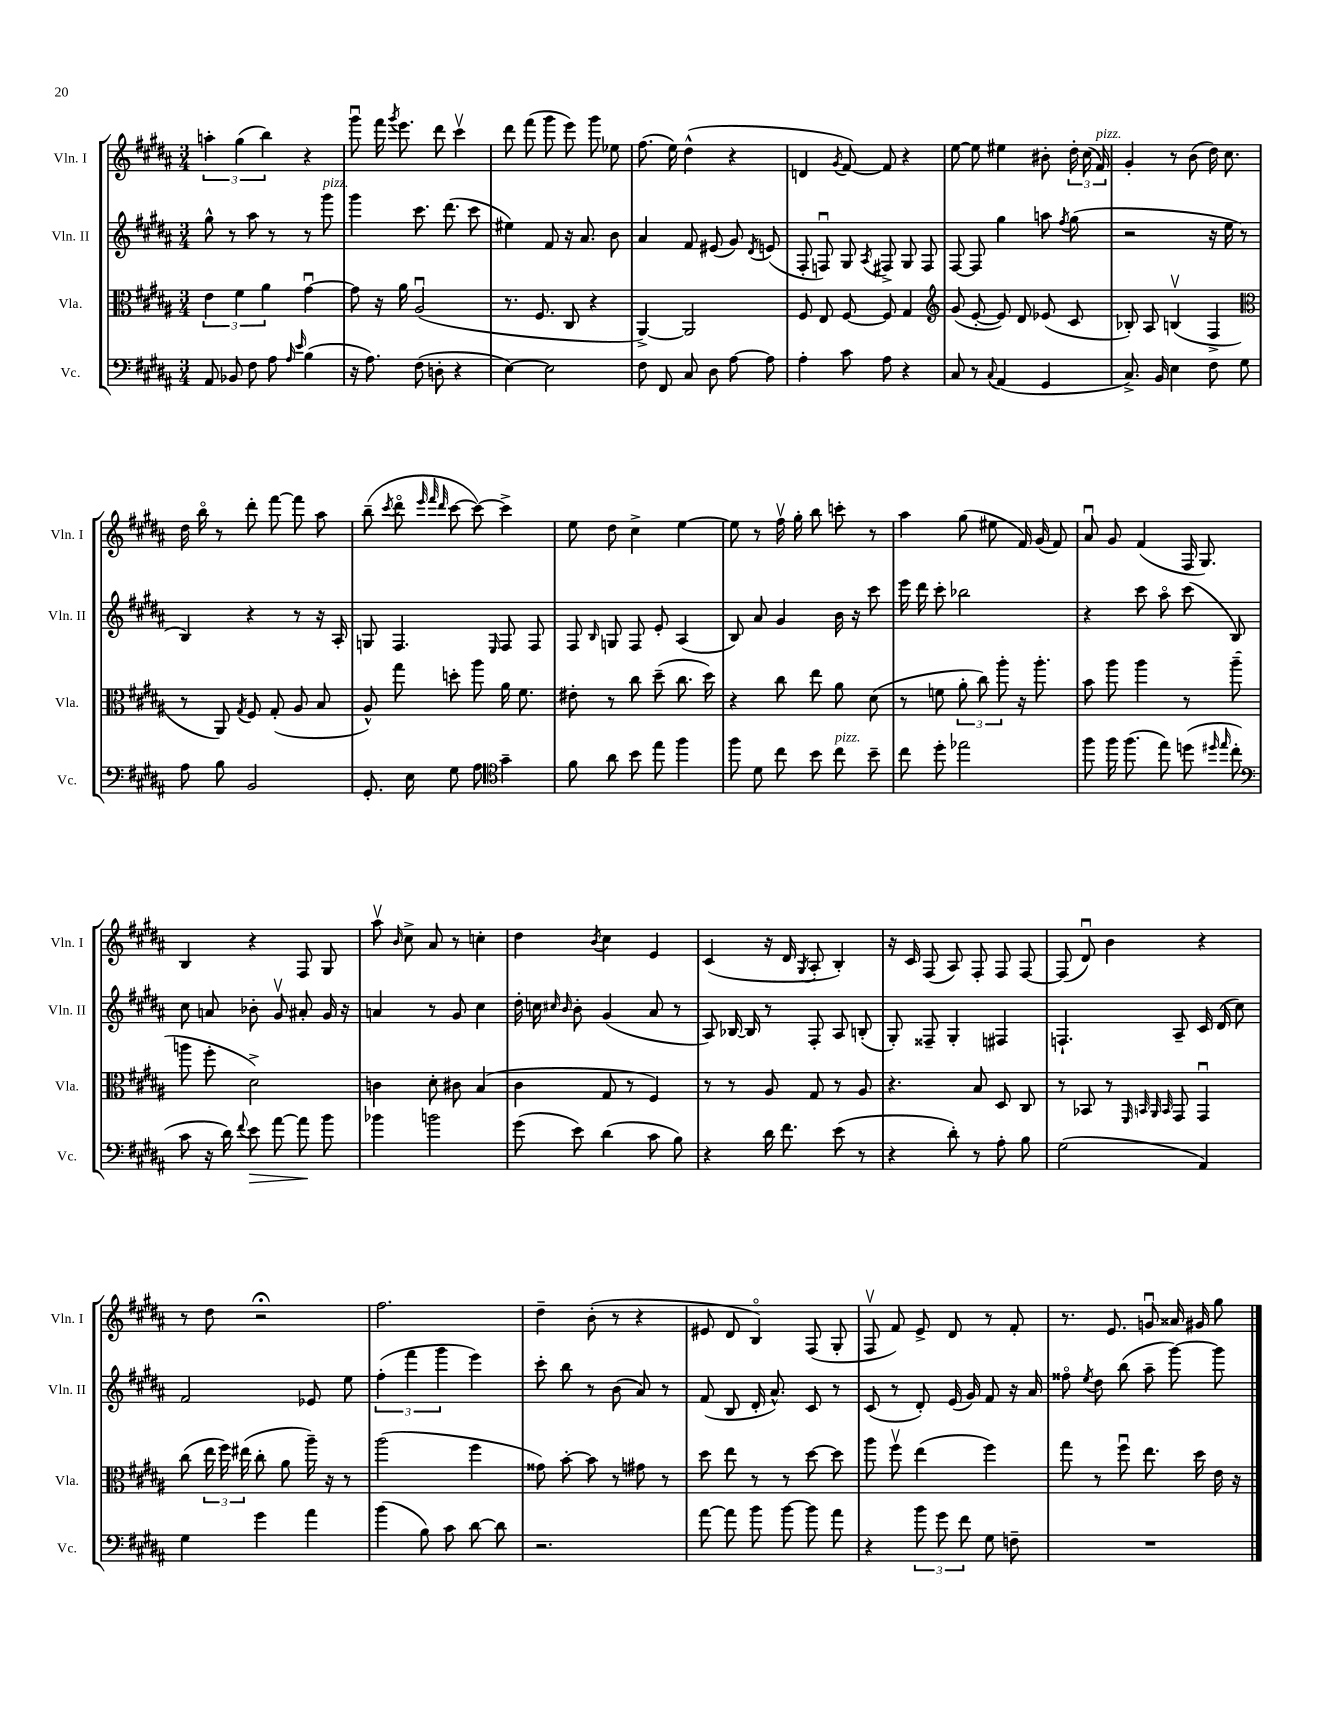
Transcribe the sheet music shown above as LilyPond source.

<<
\new StaffGroup <<
\new Staff = "s0" \with { instrumentName = "Vln. I" shortInstrumentName = "Vln. I" } {
    \clef treble \key b \major \numericTimeSignature \time 3/4
    \autoBeamOff \tuplet 3/2 { a''4-. gis''4( b''4) } r4 |
    gis'''8\downbow fis'''16 \acciaccatura { gis'''8 } e'''8. dis'''8 cis'''4\upbow |
    dis'''8 fis'''8( gis'''8 e'''8) gis'''8 ees''8 |
    fis''8.( e''16) dis''4-^( r4 |
    d'4 \acciaccatura { gis'8 } fis'8~) fis'8 r4 |
    e''8~ e''8 eis''4 bis'8-. \tuplet 3/2 { dis''16-. cis''16( fis'16^\markup { \italic "pizz." }) } |
    gis'4-. r8 b'8( dis''16) cis''8. |
    dis''16 b''16\flageolet r8 dis'''8-. fis'''8~ fis'''8 ais''8 |
    b''8--( \acciaccatura { cis'''8 } dis'''8\flageolet \grace { e'''32 fis'''32 dis'''32 } cis'''8~ cis'''8~) cis'''4-> |
    e''8 dis''8 cis''4-> e''4~ |
    e''8 r8 fis''16\upbow gis''16-. b''8 c'''8-. r8 |
    ais''4 gis''8( eis''8 fis'16) gis'16( fis'8) |
    ais'8\downbow gis'8 fis'4( fis16 gis8.) |
    b4 r4 fis8 gis8 |
    ais''8\upbow \grace { b'16 } cis''8-> ais'8 r8 c''4-. |
    dis''4 \acciaccatura { b'8 } cis''4 e'4 |
    cis'4( r16 dis'16 \acciaccatura { gis8 } ais8-. b4-.) |
    r16 cis'16 fis8( ais8) fis8-. fis8 fis8~ |
    fis8( dis'8\downbow) b'4 r4 |
    r8 dis''8 r2\fermata |
    fis''2. |
    dis''4-- b'8-.( r8 r4 |
    eis'8 dis'8 b4\flageolet) fis8( gis8-. |
    fis8\upbow fis'8) e'8-> dis'8 r8 fis'8-. |
    r8. e'8. g'8\downbow aisis'16 gis'16 gis''8 \bar "|." |
}
\new Staff = "s1" \with { instrumentName = "Vln. II" shortInstrumentName = "Vln. II" } {
    \clef treble \key b \major \numericTimeSignature \time 3/4
    \autoBeamOff gis''8-^ r8 ais''8 r8 r8 gis'''8^\markup { \italic "pizz." } |
    gis'''4 cis'''8. dis'''8.( cis'''8 |
    eis''4) fis'8 r16 ais'8. b'8 |
    ais'4 fis'8 eis'8( gis'8) \acciaccatura { dis'8 } e'8( |
    fis8-. f8\downbow) gis8 \acciaccatura { ais8 } fis8-> gis8 fis8 |
    fis8~ fis8 gis''4 a''8 \acciaccatura { fis''8 } gis''8( |
    r2 r16 e''16 r8 |
    b4) r4 r8 r16 ais16-. |
    g8 fis4. \grace { e16 } fis8 fis8 |
    fis8 \grace { b16 } g8 fis8 e'8-. ais4( |
    b8) ais'8 gis'4 b'16 r16 cis'''8 |
    e'''16 dis'''16 cis'''8-. bes''2 |
    r4 cis'''8 ais''8\flageolet cis'''8( b8) |
    cis''8 a'8 bes'8-. gis'8\upbow ais'8-. gis'16 r16 |
    a'4 r8 gis'8 cis''4 |
    dis''16-. c''16 \grace { cis''16 b'16 } b'8-. gis'4( ais'8 r8 |
    ais8) bes16~ bes16 r8 fis8-. ais8 b8-.( |
    gis8-.) fisis8-- gis4-. fis4 |
    f4.-! ais8-- cis'16 dis'16( cis''8) |
    fis'2 ees'8 e''8 |
    \tuplet 3/2 { fis''4-.( fis'''4 gis'''4 } e'''4) |
    cis'''8-. b''8 r8 b'8( ais'8) r8 |
    fis'8( b8 dis'16-. ais'8.-^) cis'8 r8 |
    cis'8( r8 dis'8-.) e'16( gis'16) fis'8 r16 ais'16 |
    fisis''8\flageolet \acciaccatura { e''8 } dis''8 b''8( ais''8-- gis'''8~) gis'''8 \bar "|." |
}
\new Staff = "s2" \with { instrumentName = "Vla." shortInstrumentName = "Vla." } {
    \clef alto \key b \major \numericTimeSignature \time 3/4
    \autoBeamOff \tuplet 3/2 { e'4 fis'4 ais'4 } gis'4~\downbow |
    gis'8 r16 ais'16 ais2\downbow( |
    r8. fis8. cis8 r4 |
    ais,4~->) ais,2 |
    fis8 e8 fis8~ fis8 gis4 |
    \clef treble gis'8( e'8~-. e'8) dis'8 ees'8( cis'8 |
    bes8-.) ais8 b4\upbow( fis4-> |
    \clef alto r8 ais,8) \acciaccatura { gis8 } fis8 gis8-.( ais8 b8 |
    ais8-^) gis''8 d''8-. ais''8 ais'16 fis'8. |
    eis'8-. r8 cis''8 dis''8--( cis''8. dis''16) |
    r4 cis''8 e''8 ais'8 dis'8( |
    r8 f'8 \tuplet 3/2 { ais'8-. cis''8) ais''8-. } r16 ais''8.-. |
    b'8 ais''8 ais''4 r8 ais''8--( |
    a''8 fis''8-. dis'2->) |
    c'4 dis'8-. cis'8 b4( |
    cis'4 gis8 r8 fis4) |
    r8 r8 ais8 gis8 r8 ais8 |
    r4. b8 dis8 cis8 |
    r8 bes,8 r8 \grace { fis,32 b,32 ais,32 b,32 } gis,8 gis,4\downbow |
    cis''8( \tuplet 3/2 { e''16 fis''16) eis''16( } cis''8-. ais'8 ais''16--) r16 r8 |
    ais''2( fis''4 |
    gisis'8) b'8~-. b'8 r8 gis'8 r8 |
    dis''8 e''8 r8 r8 dis''8~ dis''8 |
    ais''8 fis''8\upbow e''4( fis''4) |
    gis''8 r8 fis''8\downbow e''8. dis''16 e'16 r16 \bar "|." |
}
\new Staff = "s3" \with { instrumentName = "Vc." shortInstrumentName = "Vc." } {
    \clef bass \key b \major \numericTimeSignature \time 3/4
    \autoBeamOff ais,8 bes,8 fis8 ais8 \grace { ais16 e'16 } b4( |
    r16 ais8.) fis8( d8-. r4 |
    e4~) e2 |
    fis8 fis,8 cis8 dis8 ais8~ ais8 |
    ais4-. cis'8 ais8 r4 |
    cis8 r8 \appoggiatura { cis8 } ais,4( gis,4 |
    cis8.->) b,16 e4 fis8 gis8 |
    ais8 b8 b,2 |
    gis,8.-. e16 gis8 ais8 \clef tenor gis'4-- |
    fis'8 ais'8 b'8 e''8 fis''4 |
    fis''8 dis'8 cis''8 b'8 cis''8^\markup { \italic "pizz." } b'8-- |
    cis''8 dis''8-. ees''2 |
    fis''8 fis''16 fis''8.( e''8) d''8( \grace { dis''16 e''16 } cis''8-. |
    \clef bass cis'8 r16 dis'16) \appoggiatura { fis'8 } e'8\> ais'8~ ais'8\! b'8 |
    bes'4 b'2 |
    gis'8( e'8) dis'4( cis'8 b8) |
    r4 dis'16 fis'8. e'8( r8 |
    r4 dis'8-.) r8 ais8-. b8 |
    gis2( ais,4) |
    gis4 gis'4 ais'4 |
    b'4( b8) cis'8 dis'8~ dis'8 |
    r2. |
    ais'8~ ais'8 b'8 b'8~ b'8 ais'8 |
    r4 \tuplet 3/2 { b'8 gis'8 fis'8 } gis8 f8-- |
    R2. \bar "|." |
}
>>
>>
\layout { \context { \Score \remove "Bar_number_engraver" } }
